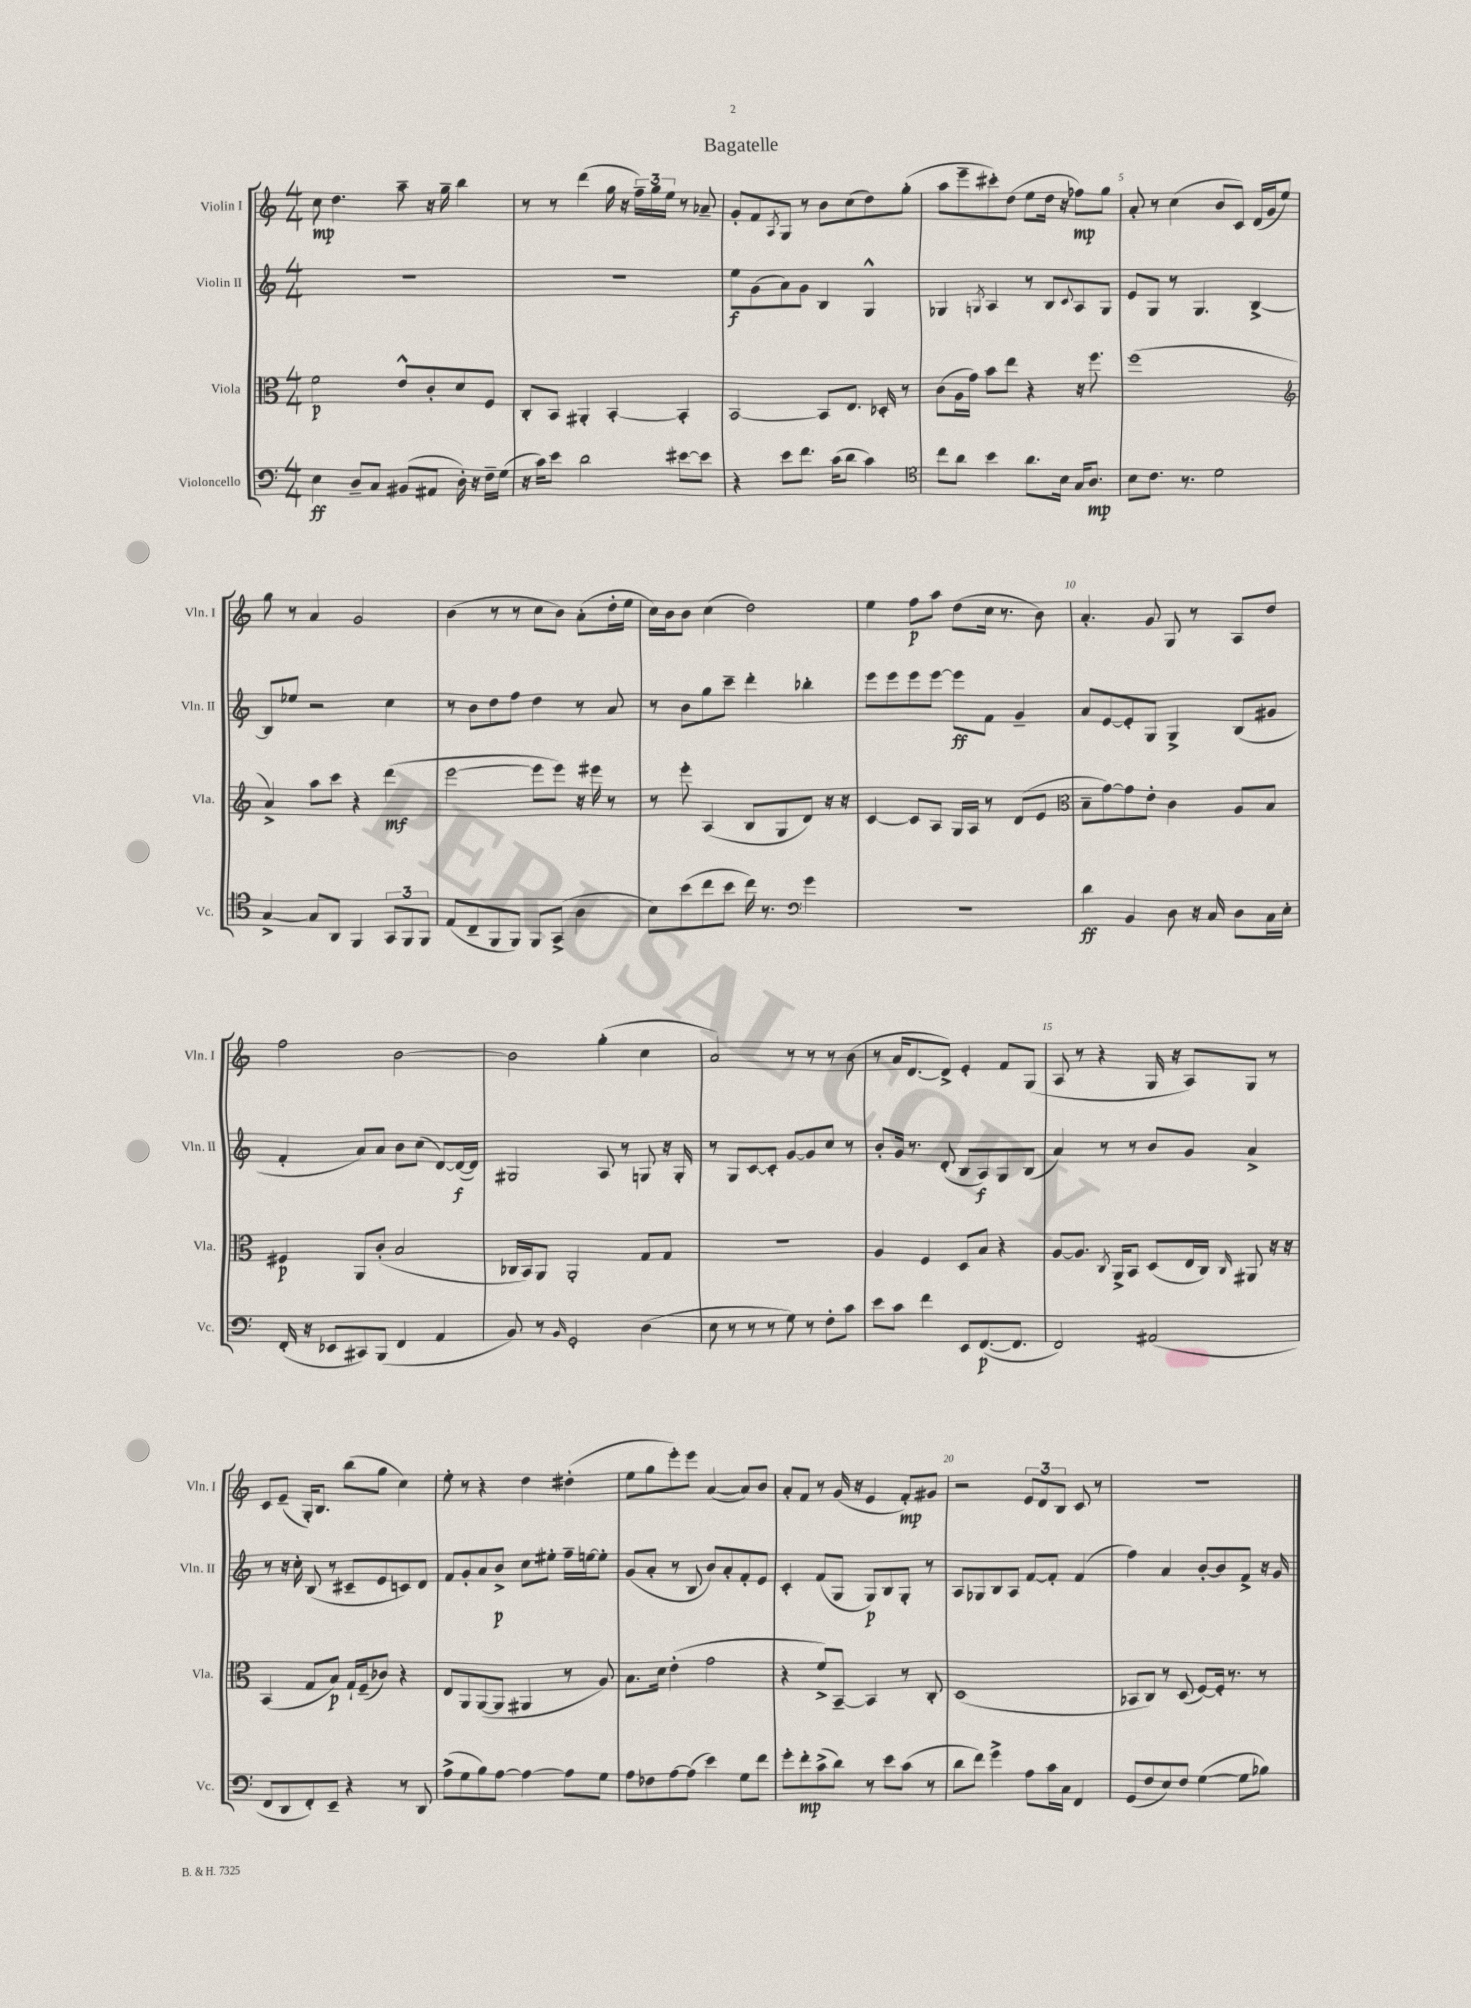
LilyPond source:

\header { title = "Bagatelle" }
<<
\new StaffGroup <<
\new Staff = "s0" \with { instrumentName = "Violin I" shortInstrumentName = "Vln. I" } {
    \clef treble \key c \major \numericTimeSignature \time 4/4
    c''8\mp d''4. a''8-- r16 g''16-- b''4 |
    r8 r8 d'''4( g''16 r16 \tuplet 3/2 { f''16--) g''16 e''16 } r8 aes'8-- |
    g'8-. f'8 \acciaccatura { a8 } g8 r8 b'8 c''8( d''8) g''8-.( |
    a''8 e'''8-- cis'''8-.) d''8( e''8 d''16 r16 fes''8\mp) g''8 |
    a'8-. r8 c''4( b'8 c'8) d'16( g'16 e''8) |
    g''8 r8 a'4 g'2 |
    b'4( r8 r8 c''8 b'8) a'8-.( d''16-. e''16 |
    c''16) b'16 b'8 c''4( d''2) |
    e''4 f''8\p a''8 d''8( c''16 r8. b'8) |
    a'4.-. g'8 g8 r8 a8 d''8 |
    f''2 b'2~ |
    b'2 g''4-.( c''4 |
    a'2) r8 r8 r8 b'8( |
    r8 a'16 d'8.~ d'8->) e'4-. f'8 g8( |
    a8 r8 r4 g16 r16 a8) g8 r8 |
    c'8 e'8--( g16-.) b8. b''8( g''8 c''4) |
    e''8-. r8 r4 d''4 dis''4-.( |
    e''8 g''8 e'''8-.) e'''8 a'4~( a'8) b'8 |
    a'8-. f'8 r8 g'16( r16 e'4 f'8-.\mp) gis'8 |
    r2 \tuplet 3/2 { e'8 d'8 b8 } c'8 r8 |
    R1 \bar "|." |
}
\new Staff = "s1" \with { instrumentName = "Violin II" shortInstrumentName = "Vln. II" } {
    \clef treble \key c \major \numericTimeSignature \time 4/4
    R1 |
    R1 |
    e''8\f g'8( a'8) g'8 b4 g4-^ |
    ges4 \acciaccatura { g8 } a4 r8 b8 \appoggiatura { c'8 } a8 g8 |
    e'8 g8 r8 g4. b4~-> |
    b8 ees''8 r2 c''4 |
    r8 b'8 d''8 f''8 d''4 r8 a'8 |
    r8 b'8 g''8 c'''8-- d'''4-. bes''4-. |
    e'''8 e'''8 e'''8 e'''8~ e'''8\ff f'8 g'4-- |
    a'8 e'8~ e'8-. g8 g4-> b8( gis'8 |
    f'4-. a'8) a'8 b'8 c''8( d'8~) d'16~\f( d'16) |
    gis2 a8 r8 g8 r16 g16-. |
    r8 g8 c'8~ c'8-. g'8~ g'8 c''8 r8 |
    b'8-. g'16 r8. d'8-.( b8 a8\f) g8 b8( |
    a'4) r8 r8 b'8 g'8 a'4-> |
    r8 r16 c''16-. b8( r8 cis'8-- e'8 c'8) d'8 |
    f'8 g'8-. a'8 b'8->\p c''8 eis''8-. f''16-- e''16~ e''8-. |
    g'8( a'8-. r8 b8 b'8) a'8-. f'8-. e'8 |
    c'4-. f'8( g8 g8\p) b8 g8-. r8 |
    a8 ges8 b8 a8 f'8~ f'8-. f'4( |
    f''4) a'4 b'8~-. b'8 f'8-> r16 g'16 \bar "|." |
}
\new Staff = "s2" \with { instrumentName = "Viola" shortInstrumentName = "Vla." } {
    \clef alto \key c \major \numericTimeSignature \time 4/4
    f'2\p e'8-^ c'8-. d'8 f8 |
    c8-. b,8 ais,4-. b,4~-. b,4-. |
    b,2~ b,8 e8. des16-. r8 |
    c'8( a16 g'16) b'8 e''8 r4 r16 f''8. |
    f''1( |
    \clef treble a'4->) a''8 c'''8 r4 d'''4\mf( |
    e'''2~ e'''8 e'''8) r16 eis'''16 r8 |
    r8 e'''8-. a4( b8 g8 d'8) r16 r16 |
    c'4~ c'8 a8 g16 a16 r8 d'8( e'8 |
    \clef alto b8-- g'8~) g'8 e'8-. c'4 a8 b8 |
    fis4\p a,8 c'8-.( b2 |
    ces16 b,16) a,8 a,2-. g8 g8 |
    R1 |
    a4 f4 d8 b8 r4 |
    a8~ a8. \acciaccatura { c8 } a,16-> b,8 d8( e16 c16) \grace { c16 } ais,8 r16 r16 |
    b,4( g8 b8\p) g16-! f16--( ces'8) r4 |
    e8 a,8 a,8~( a,8 ais,4 r8 a8) |
    b8. d'16 e'4-.( g'2 |
    r4 f'8->) b,8~-- b,4 r8 c8-. |
    d1( |
    bes,8 c8) r8 d8( f8~) f16-. r8. r8 \bar "|." |
}
\new Staff = "s3" \with { instrumentName = "Violoncello" shortInstrumentName = "Vc." } {
    \clef bass \key c \major \numericTimeSignature \time 4/4
    e4\ff d8-- c8 bis,8( ais,8 d16-.) r16 f16-- g16( |
    r16 c'16) e'8 d'2 eis'8~ eis'8 |
    r4 e'8 f'8. c'16( d'8 c'4) |
    \clef tenor c''8 a'8 b'4 a'8. b16 g16 a8.\mp |
    b8 c'8. r8. d'2 |
    g4~-> g8 a,8 f,4 \tuplet 3/2 { g,8 f,8 f,8 } |
    e8( c8-- f,8 f,8) f,8 g,8->( a4 |
    b8) b'8( c''8 b'8 c''16) r8. \clef bass g'4 |
    R1 |
    d'4\ff b,4 d8 r16 c16 d8 c16 e16-. |
    f,16-.( r16 ees,8 cis,8) b,,8( f,4 a,4 |
    b,8) r8 \grace { b,16 } g,2-. d4( |
    e8 r8 r8 r8 g8) r8 f8-. c'8 |
    e'8 c'8 f'4 e,8 f,8.~\p( f,8. |
    f,2) ais,2( |
    f,8 d,8 f,8-.) e,8-- r4 r8 d,8 |
    a8->( g8 b8) a8~ a4~ a8 g8 |
    a8 fes8 a8~ a8( e'4) g8 f'8 |
    g'8-. f'8-.\mp c'8->( d'8) r8 e'8 c'8( r8 |
    d'8 f'8) g'4-> a8 c'16 c16 f,4 |
    g,8( f8 e8) f8 g4~( g8 bes8) \bar "|." |
}
>>
>>
\layout { \context { \Score \override BarNumber.break-visibility = ##(#f #t #t) barNumberVisibility = #(every-nth-bar-number-visible 5) } }
